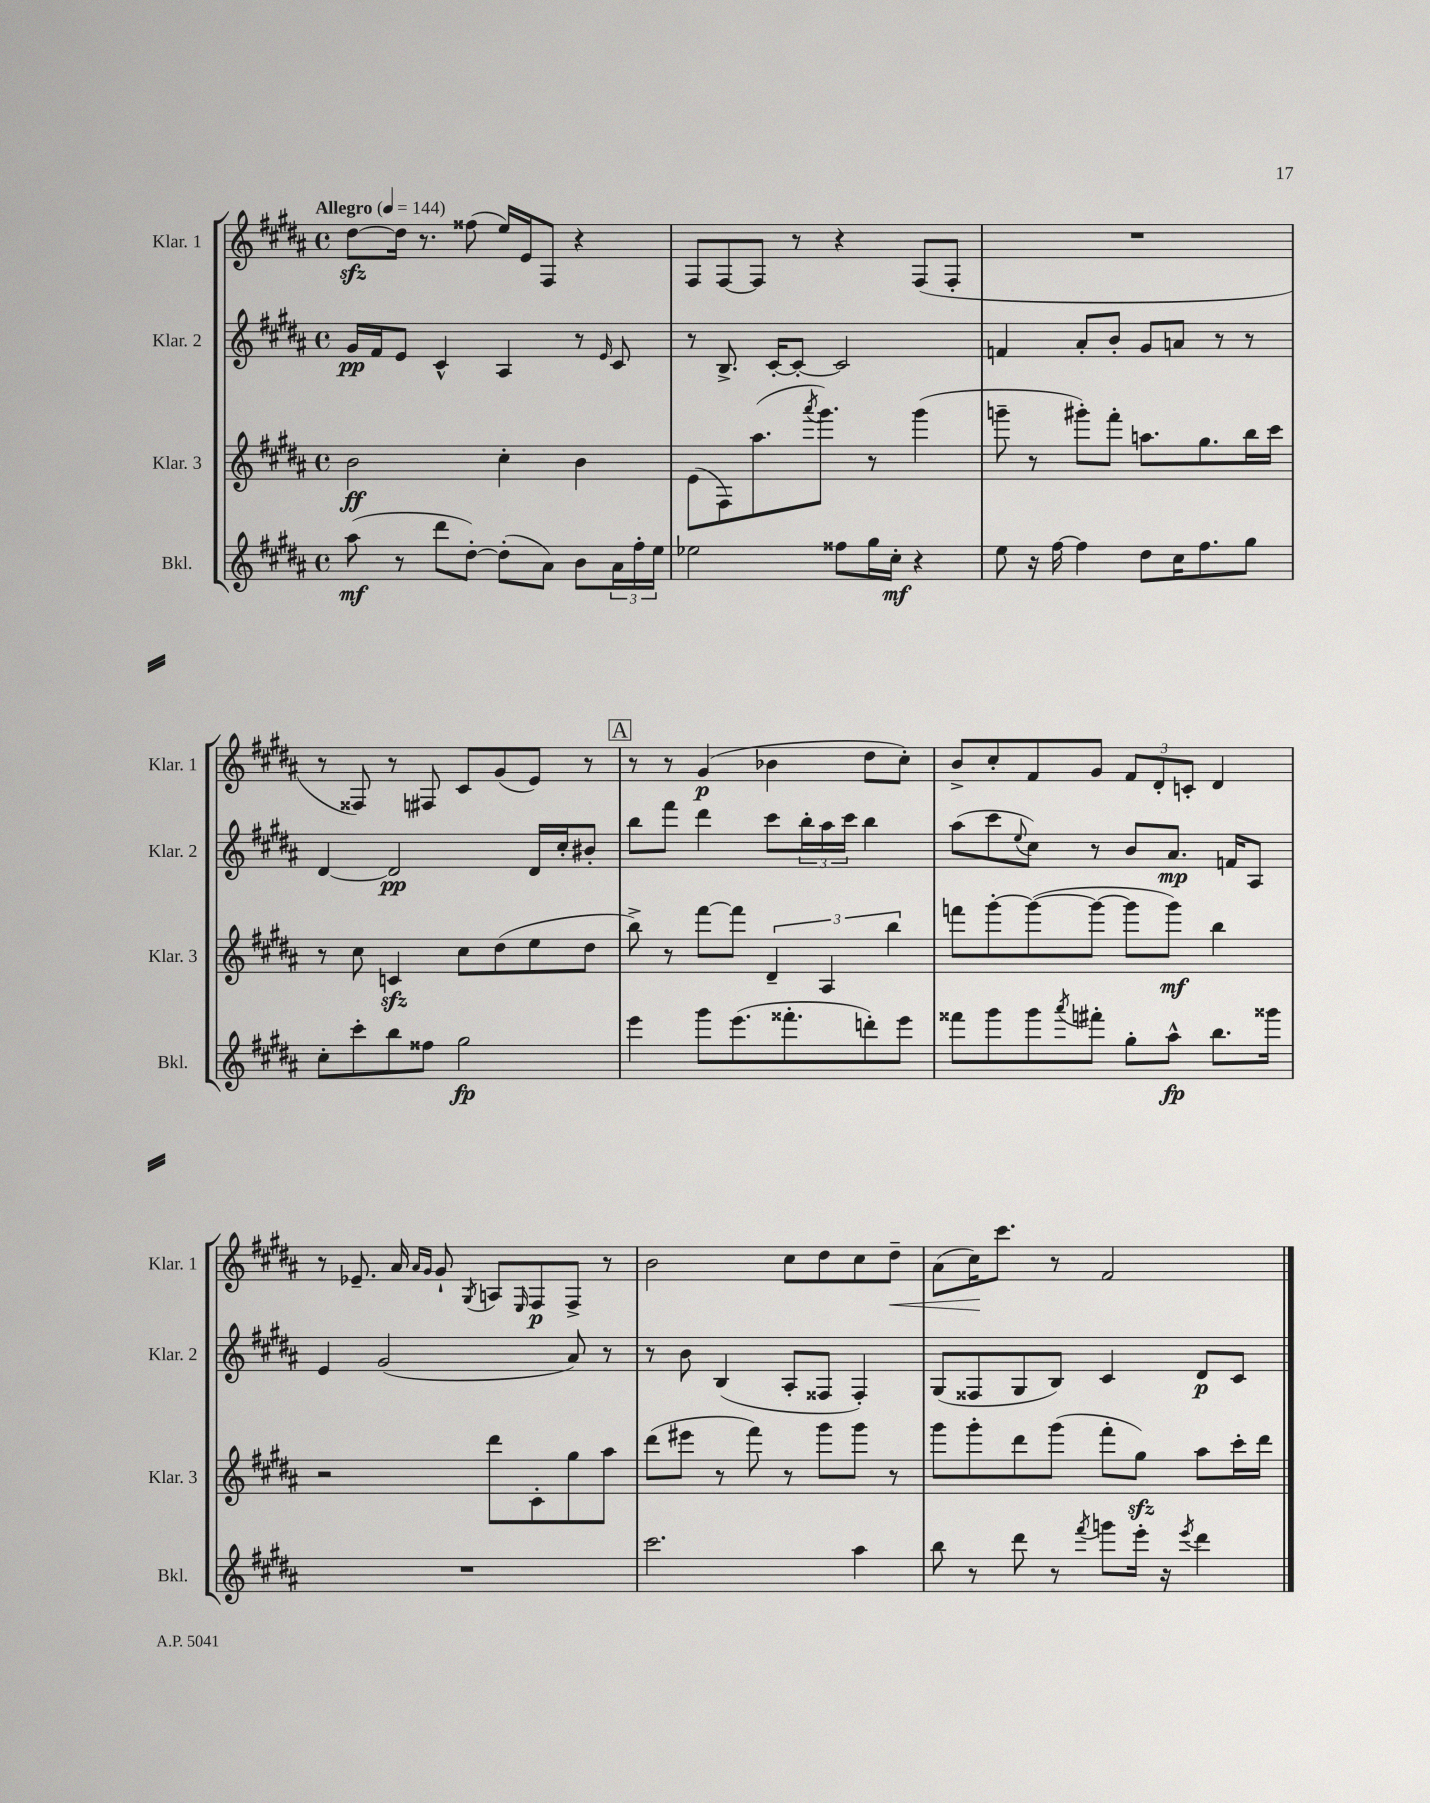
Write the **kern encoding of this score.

**kern	**kern	**kern	**kern
*staff4	*staff3	*staff2	*staff1
*clefG2	*clefG2	*clefG2	*clefG2
*k[f#c#g#d#a#]	*k[f#c#g#d#a#]	*k[f#c#g#d#a#]	*k[f#c#g#d#a#]
*M4/4	*M4/4	*M4/4	*M4/4
*met(c)	*met(c)	*met(c)	*met(c)
*MM144	*MM144	*MM144	*MM144
(8aa#	2b	16g#	[8dd#
.	.	16f#	.
8r	.	8e	16dd#]
.	.	.	8.r
8ddd#	.	4c#^^	.
[8dd#')	.	.	(8ff##
(8dd#']	4cc#'	4A#	16ee)
.	.	.	16e
8a#)	.	.	8F#
8b	4b	8r	4r
.	.	16qqe	.
24a#	.	8c#	.
24ff#'	.	.	.
24ee	.	.	.
=	=	=	=
2ee-	(8e	8r	8F#
.	8F#)	8.B^	[8F#
.	(8.aa#	.	8F#]
.	.	[16c#'	.
.	.	8c#'_	8r
.	8qaaa#	.	.
.	8.ggg#)	.	.
8ff##	.	2c#]	4r
16gg#	8r	.	.
16cc#'	.	.	.
4r	(4ggg#	.	(8F#
.	.	.	8F#'
=	=	=	=
8ee	8ggg~	4f	1r
16r	8r	.	.
[16ff#	.	.	.
4ff#]	8ggg#')	8a#'	.
.	8fff#'	8b'	.
8dd#	8.aa	8g#	.
16cc#	.	8a	.
8.ff#	8.gg#	.	.
.	.	8r	.
8gg#	16bb	8r	.
.	16ccc#	.	.
=	=	=	=
8cc#'	8r	[4d#	8r
8ccc#'	8cc#	.	8F##)
8bb	4c	2d#]	8r
8ff##	.	.	8F#
2gg#	8cc#	.	8c#
.	(8dd#	.	(8g#
.	8ee	16d#	8e)
.	.	16cc#'	.
.	8dd#	8b#'	8r
=	=	=	=
4eee	8bb^)	8bb	8r
.	8r	8fff#	8r
8ggg#	[8fff#	4ddd#	(4g#
(8.eee	8fff#]	.	.
.	6d#~	8ccc#	4b-
8.fff##'	.	.	.
.	.	24bb'	.
.	6A#	24aa#	.
.	.	24ccc#	.
8ddd')	.	4bb	8dd#
.	6bb	.	.
8eee	.	.	8cc#')
=	=	=	=
8fff##	8fff	(8aa#	8b^
8ggg#	[8ggg#'	8ccc#	8cc#'
.	.	8qqee	.
8ggg#	(8ggg#_	8cc#)	8f#
8qaaa#	.	.	.
8fff#'	8ggg#_	8r	8g#
8gg#'	8ggg#]	8b	12f#
.	.	.	12d#'
8aa#^^	8ggg#)	8.a#	.
.	.	.	12c'
8.bb	4bb	.	4d#
.	.	16f	.
.	.	8A#	.
16ggg##	.	.	.
=	=	=	=
1r	2r	4e	8r
.	.	.	8.e-~
.	.	(2g#	.
.	.	.	16a#
.	.	.	16qqa#
.	.	.	16qqg#
.	.	.	8g#`
.	.	.	8qG#
.	8ddd#	.	8A
.	.	.	16qqE
.	8c#'	.	8F#
.	8gg#	8a#)	8F#^
.	8aa#	8r	8r
=	=	=	=
2.ccc#	(8ddd#	8r	2b
.	8eee#	8b	.
.	8r	(4B	.
.	8fff#)	.	.
.	8r	8A#'	8cc#
.	8ggg#	8F##	8dd#
4aa#	8ggg#	4F##')	8cc#
.	8r	.	8dd#~
=	=	=	=
8bb	8ggg#	(8G#	(8a#
8r	8ggg#'	8F##	16cc#)
.	.	.	8.ccc#
8ddd#	8ddd#	8G#	.
8r	(8ggg#	8B)	8r
8qfff#	.	.	.
8ggg	8fff#'	4c#	2f#
16eee'	8gg#)	.	.
16r	.	.	.
8qeee	.	.	.
4ddd#	8aa#	8d#	.
.	16ccc#'	8c#	.
.	16ddd#	.	.
==	==	==	==
*-	*-	*-	*-
